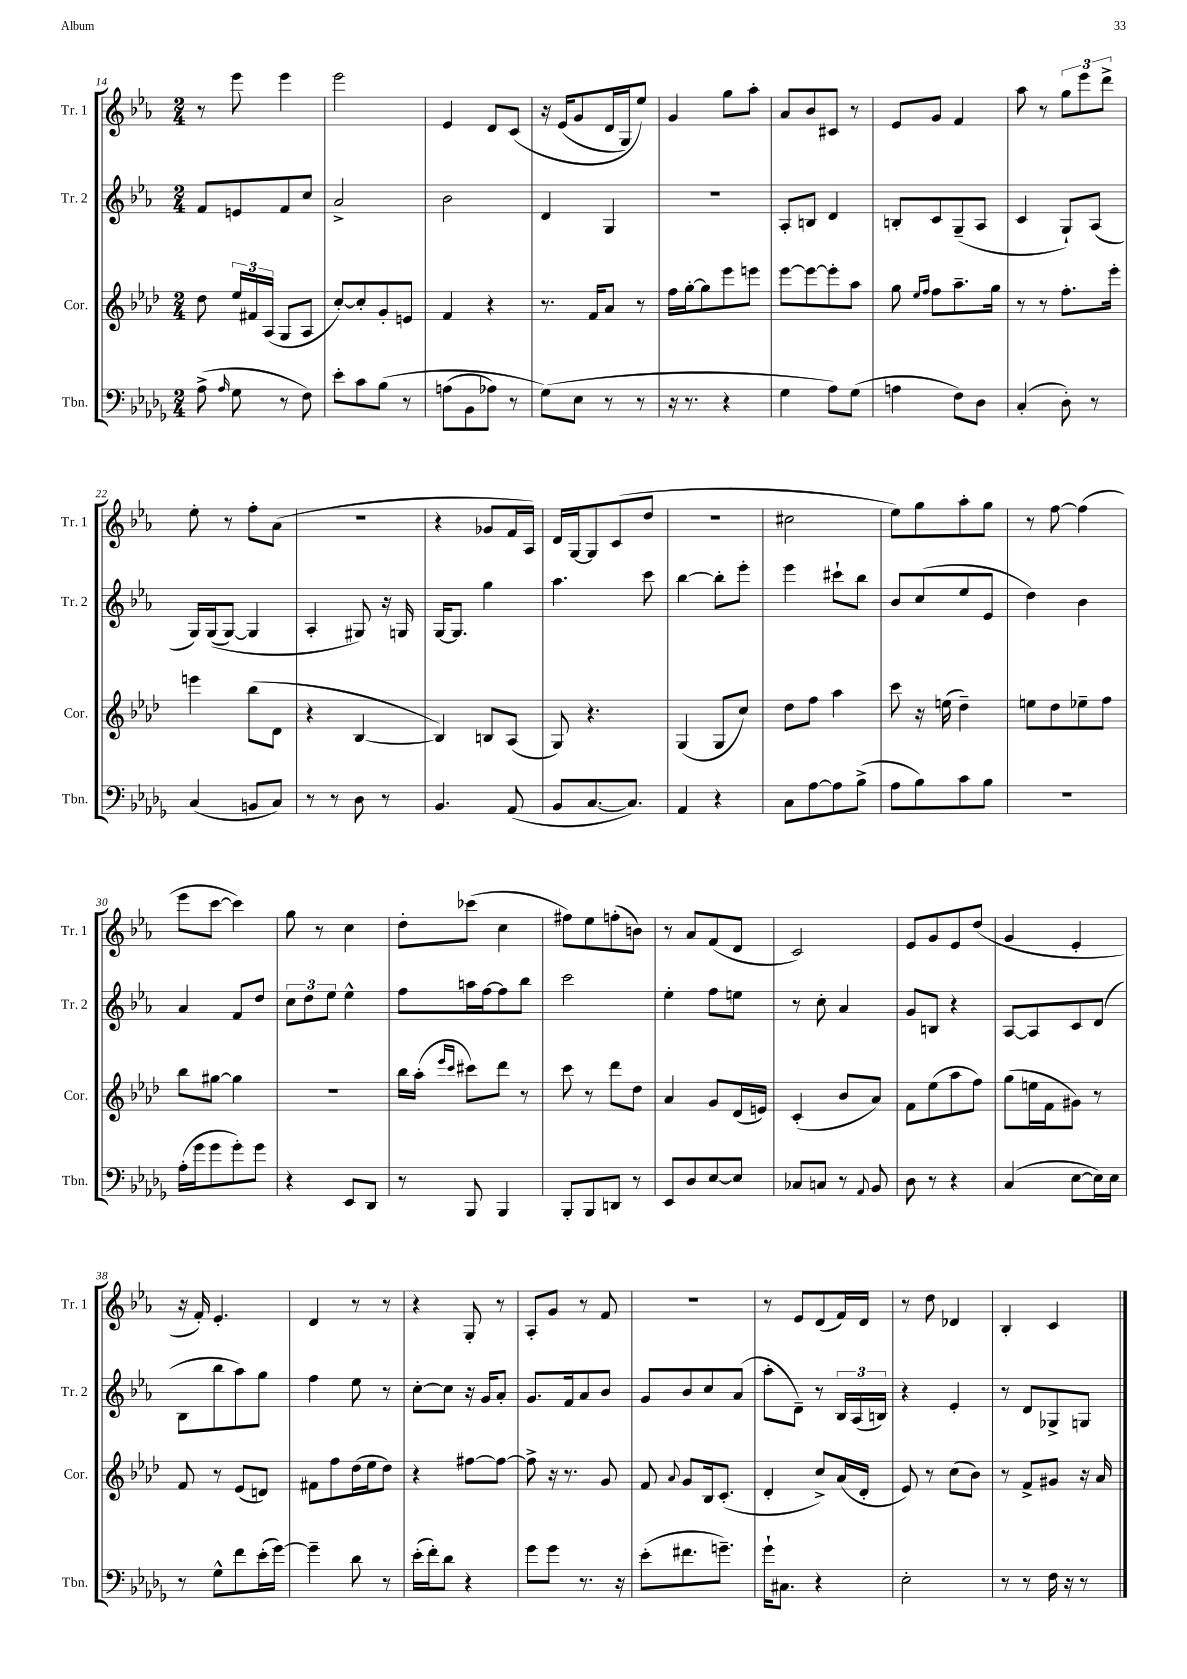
<<
\new StaffGroup <<
\new Staff = "s0" \with { instrumentName = "Tr. 1" shortInstrumentName = "Tr. 1" } {
    \clef treble \key ees \major \numericTimeSignature \time 2/4
    \autoBeamOff r8 ees'''8 ees'''4 |
    ees'''2 |
    ees'4 d'8[ c'8]\( |
    r16 ees'16[( g'8 d'16 g16) ees''8]\) |
    g'4 g''8[ aes''8]-. |
    aes'8[ bes'8 cis'8] r8 |
    ees'8[ g'8] f'4 |
    aes''8 r8 \tuplet 3/2 { g''8[ ees'''8 d'''8]-> } |
    ees''8-. r8 f''8[-. aes'8]( |
    R2 |
    r4 ges'8[ f'16 aes16]) |
    d'16[ g16~ g8 c'8( d''8] |
    R2 |
    cis''2 |
    ees''8[) g''8 aes''8-. g''8] |
    r8 f''8~ f''4( |
    ees'''8[ c'''8]~ c'''4) |
    g''8 r8 c''4 |
    d''8[-. ces'''8]( c''4 |
    fis''8[) ees''8 f''8-.( b'8]) |
    r8 aes'8[ f'8( d'8] |
    c'2) |
    ees'8[ g'8 ees'8 d''8]( |
    g'4 ees'4-. |
    r16 f'16-.) ees'4.-. |
    d'4 r8 r8 |
    r4 g8-. r8 |
    aes8[-. g'8] r8 f'8 |
    r2 |
    r8 ees'8[ d'8( f'16) d'16] |
    r8 d''8 des'4 |
    bes4-. c'4 \bar "|." |
}
\new Staff = "s1" \with { instrumentName = "Tr. 2" shortInstrumentName = "Tr. 2" } {
    \clef treble \key ees \major \numericTimeSignature \time 2/4
    \autoBeamOff f'8[ e'8 f'8 c''8] |
    aes'2-> |
    bes'2 |
    d'4 g4 |
    R2 |
    aes8[-. b8] d'4 |
    b8[-. c'8 g8--( aes8] |
    c'4 g8[-!) aes8]( |
    g16[) g16(\( g8]~) g4 |
    aes4-. gis8\) r16 g16 |
    g16[~ g8.] g''4 |
    aes''4. c'''8 |
    bes''4~ bes''8[-. ees'''8]-. |
    ees'''4 cis'''8[-! bes''8] |
    bes'8[ c''8( ees''8 ees'8] |
    d''4) bes'4 |
    aes'4 f'8[ d''8] |
    \tuplet 3/2 { c''8[ d''8 ees''8] } ees''4-^ |
    f''8[ a''16 f''16~ f''8 bes''8] |
    c'''2 |
    ees''4-. f''8[ e''8] |
    r8 c''8-. aes'4 |
    g'8[ b8] r4 |
    aes8[~ aes8 c'8 d'8]( |
    bes8[ bes''8 aes''8) g''8] |
    f''4 ees''8 r8 |
    c''8[~-. c''8] r16 g'16[ aes'8]-. |
    g'8.[ f'16 aes'8 bes'8] |
    g'8[ bes'8 c''8 aes'8]( |
    aes''8[-. d'8]--) r8 \tuplet 3/2 { bes16[ aes16( b16]) } |
    r4 ees'4-. |
    r8 d'8[ ges8-> g8] \bar "|." |
}
\new Staff = "s2" \with { instrumentName = "Cor." shortInstrumentName = "Cor." } {
    \clef treble \key aes \major \numericTimeSignature \time 2/4
    \autoBeamOff des''8 \tuplet 3/2 { ees''16[ fis'16 aes16]( } g8[ aes8] |
    c''8[~-.) c''8-. g'8-. e'8] |
    f'4 r4 |
    r8. f'16[ aes'8] r8 |
    f''16[ g''16~-. g''8 ees'''8 e'''8] |
    ees'''8[~ ees'''8~ ees'''8-. aes''8] |
    g''8 \grace { ees''16[ f''16] } f''8[ aes''8.-- g''16] |
    r8 r8 f''8.[-. ees'''16]-. |
    e'''4 bes''8[( des'8] |
    r4 bes4~ |
    bes4) b8[ aes8]( |
    g8) r4. |
    g4( g8[ c''8]) |
    des''8[ f''8] aes''4 |
    c'''8 r16 e''16( des''4--) |
    e''8[ des''8 ees''8-- f''8] |
    bes''8[ gis''8]~ gis''4 |
    R2 |
    bes''16[ aes''16]-.( \grace { ees'''16[ c'''16] } cis'''8[) des'''8] r8 |
    c'''8 r8 des'''8[ des''8] |
    aes'4 g'8[ des'16( e'16]) |
    c'4-.( bes'8[ aes'8]) |
    f'8[ ees''8( aes''8 f''8]) |
    g''8[( e''16 f'16 gis'8]) r8 |
    f'8 r8 ees'8[( d'8]) |
    fis'8[ f''8 des''16( ees''16 des''8]) |
    r4 fis''8[~ fis''8]~ |
    fis''8-> r16 r8. g'8 |
    f'8 \appoggiatura { aes'8 } g'8[ bes16 c'8.]-.( |
    des'4-. c''8[->) aes'16( des'16]-. |
    ees'8) r8 c''8[( bes'8]) |
    r8 f'8[-> gis'8] r16 aes'16 \bar "|." |
}
\new Staff = "s3" \with { instrumentName = "Tbn." shortInstrumentName = "Tbn." } {
    \clef bass \key des \major \numericTimeSignature \time 2/4
    \autoBeamOff aes8->( \grace { aes16 } ges8 r8 f8) |
    ees'8[-. c'8 bes8]\( r8 |
    a8[( bes,8 aes8]) r8 |
    ges8[(\) ees8] r8 r8 |
    r16 r8. r4 |
    ges4 aes8[) ges8]( |
    a4 f8[) des8] |
    c4-.( des8-.) r8 |
    c4( b,8[ c8]) |
    r8 r8 des8 r8 |
    bes,4. aes,8( |
    bes,8[ c8.~ c8.]) |
    aes,4 r4 |
    c8[ aes8~ aes8 bes8]->( |
    aes8[ bes8) c'8 bes8] |
    R2 |
    aes16[-.( ges'16 ges'8 ges'8-.) ges'8] |
    r4 ees,8[ des,8] |
    r8 bes,,8 bes,,4 |
    bes,,8[-. bes,,8 d,8] r8 |
    ees,8[ des8 ees8~ ees8] |
    ces8[ c8] r8 \appoggiatura { aes,8 } bes,8 |
    des8 r8 r4 |
    c4( ees8[~ ees16) ees16] |
    r8 ges8[-^ f'8 ees'16-.( ges'16]~) |
    ges'4-- des'8 r8 |
    ees'16[-.( f'16-.) des'8] r4 |
    ges'8[ ges'8] r8. r16 |
    ees'8[-.( fis'8. g'8.]--) |
    ges'16[-! cis8.] r4 |
    ees2-. |
    r8 r8 f16 r16 r8 \bar "|." |
}
>>
>>
\layout { \context { \Score currentBarNumber = #14 } }
